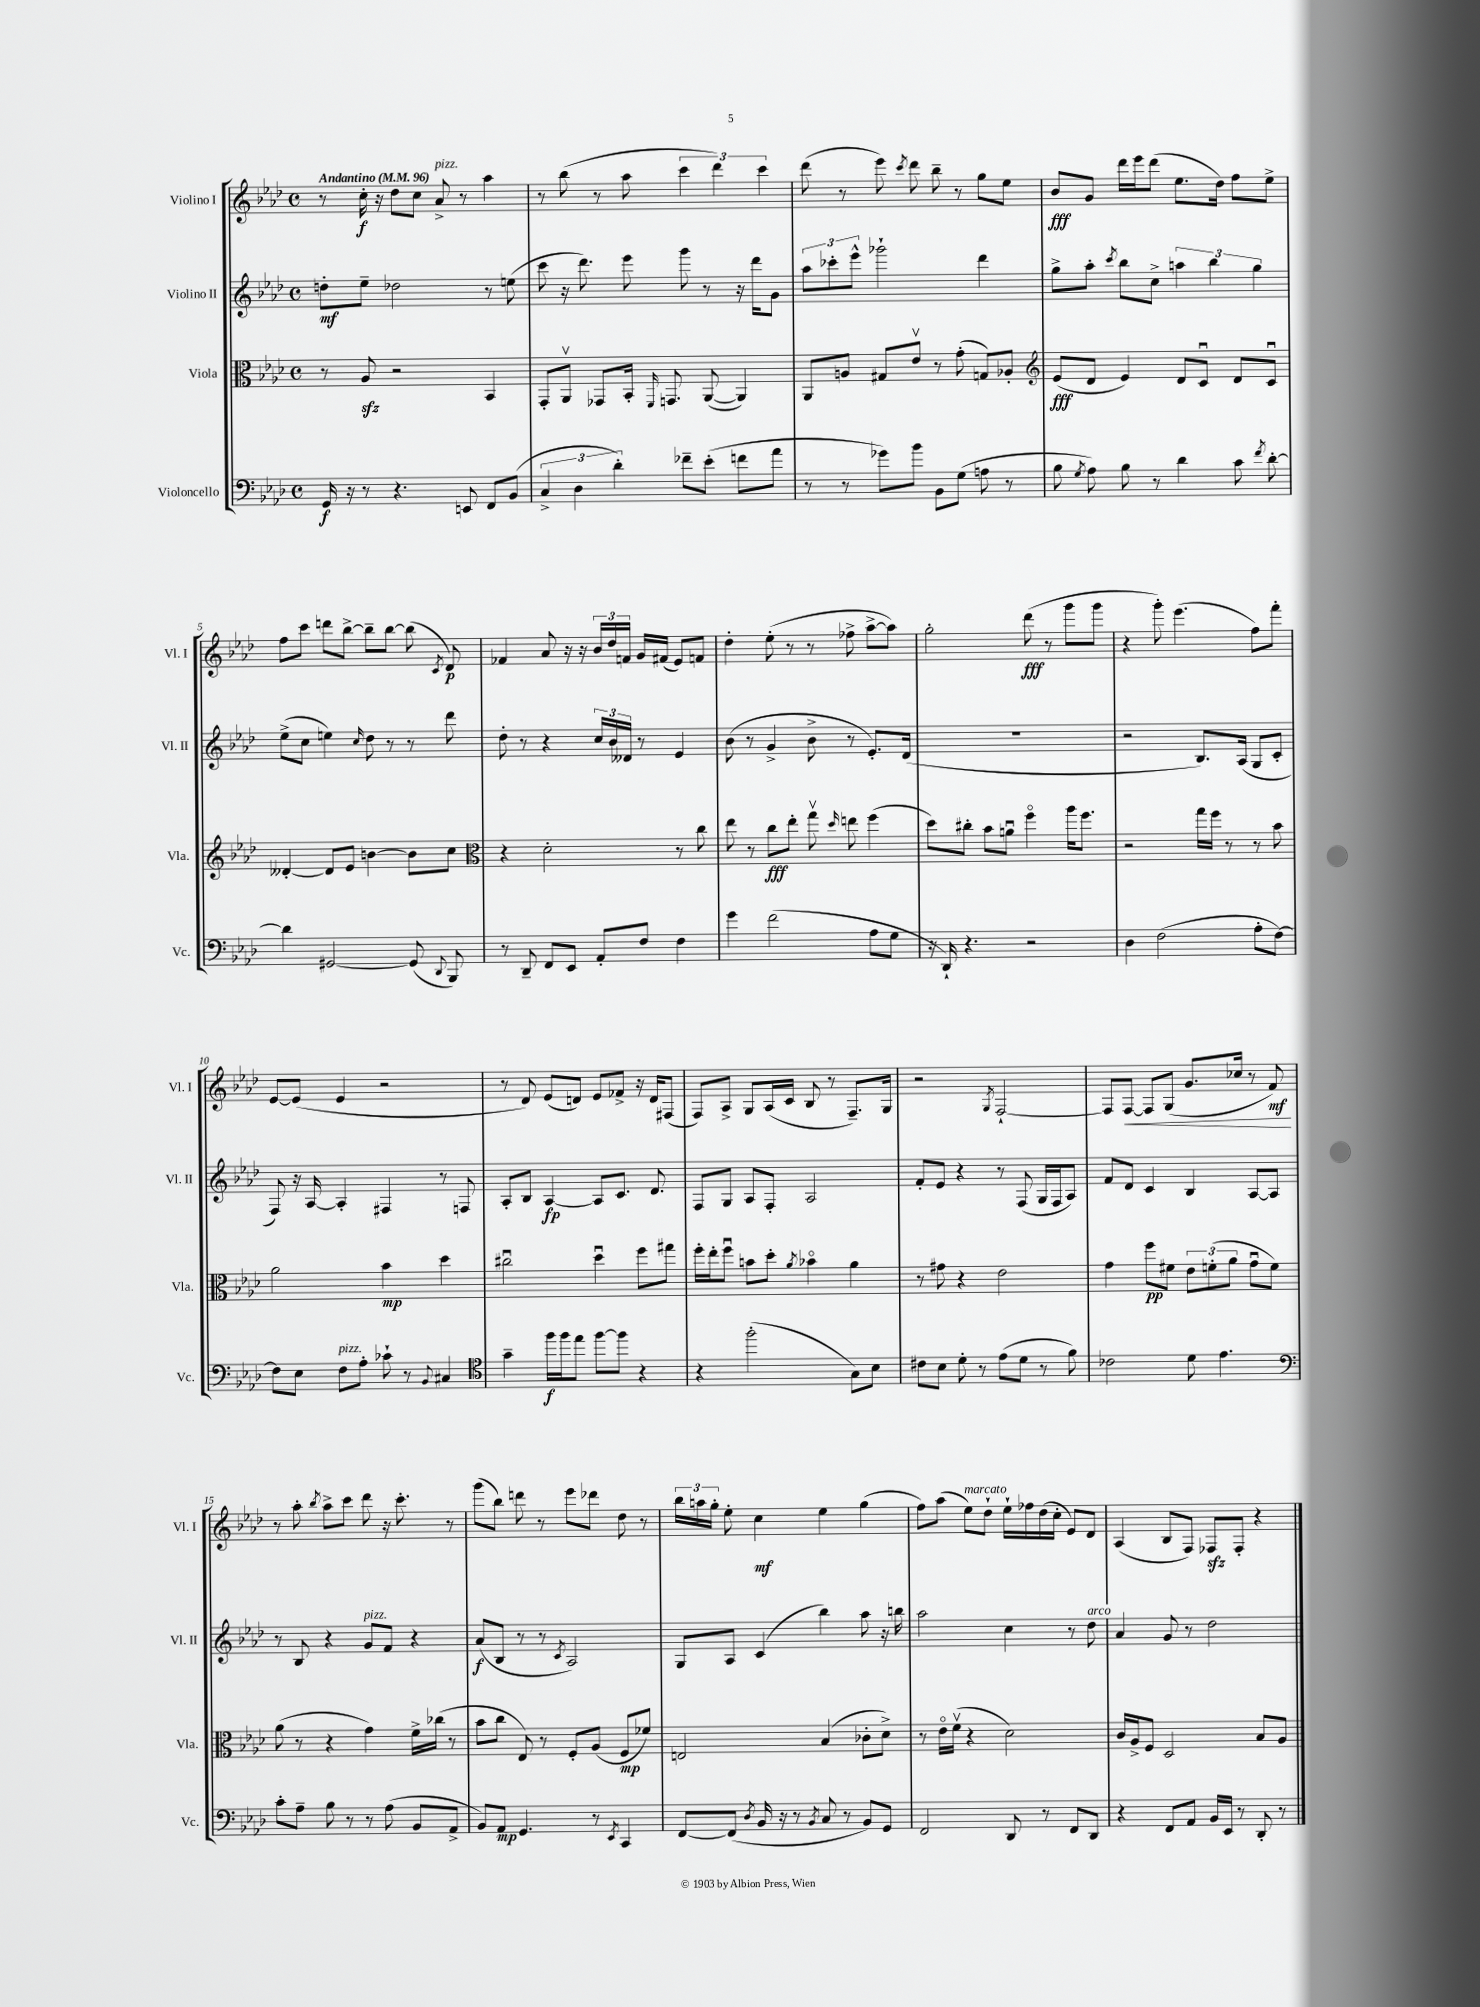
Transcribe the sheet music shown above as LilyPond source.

<<
\new StaffGroup <<
\new Staff = "s0" \with { instrumentName = "Violino I" shortInstrumentName = "Vl. I" } {
    \clef treble \key aes \major \defaultTimeSignature \time 4/4 \tempo "Andantino" 4 = 96
    \autoBeamOff r8 c''16-.\f r16 des''8[ c''8] aes'8->^\markup { \italic "pizz." } r8 aes''4 |
    r8 bes''8( r8 aes''8 \tuplet 3/2 { c'''4 des'''4) c'''4 } |
    des'''8( r8 ees'''8) \acciaccatura { c'''8 } des'''8 bes''8-- r8 g''8[ ees''8] |
    bes'8[\fff g'8] des'''16[ ees'''16 des'''8]( ees''8.[ des''16]) f''8[ ees''8]-> |
    f''8[ c'''8] d'''8[ bes''8]~-> bes''8[-- bes''8]~ bes''8( \acciaccatura { c'8 } des'8\p) |
    fes'4 aes'8 r16 r16 \tuplet 3/2 { bes'16[ des''16 f'16] } g'16[ fis'16]( ees'8[) f'8] |
    des''4-. ees''8-.( r8 r8 fes''8-> aes''8[~-> aes''8]) |
    g''2-. des'''8\fff( r8 g'''8[ g'''8] |
    r4 g'''8-.) ees'''4.( f''8[) f'''8]-. |
    ees'8[~ ees'8]( ees'4 r2 |
    r8 des'8) ees'8[( d'8]) ees'8[ fes'8]-> r16 d'16[ fis8]( |
    f8[) aes8]-> g8[ aes16( c'16] bes8 r8 f8.[--) g16] |
    r2 \acciaccatura { g8 } f2~-! |
    f8[ f8]~\< f8[ g8]( g'8.[ ces''16] r8 f'8\mf\!) |
    r8 aes''8-. \acciaccatura { bes''8 } aes''8[-> c'''8] des'''8 r16 c'''8.-. r8 |
    g'''8[( bes''8]) d'''8 r8 ees'''8[ des'''8] des''8 r8 |
    \tuplet 3/2 { bes''16[ a''16 g''16]-. } ees''8-. c''4\mf ees''4 g''4( |
    f''8[) aes''8]( ees''8[^\markup { \italic "marcato" }) des''8]-! ees''16[-! fes''16 des''16( c''16]-. ees'8[) des'8] |
    aes4( bes8[ f8]) fes8[\sfz fes8]-. r4 \bar "|." |
}
\new Staff = "s1" \with { instrumentName = "Violino II" shortInstrumentName = "Vl. II" } {
    \clef treble \key aes \major \defaultTimeSignature \time 4/4
    \autoBeamOff d''8[-.\mf ees''8]-- des''2 r8 e''8( |
    c'''8 r16 des'''8.) ees'''8 g'''8 r8 r16 des'''16[ g'8] |
    \tuplet 3/2 { aes''8[ ces'''8-. ees'''8]-^ } ges'''2-! des'''4 |
    g''8[-> aes''8]-. \acciaccatura { c'''8 } bes''8[ c''8]-> \tuplet 3/2 { a''4 bes''4 g''4 } |
    ees''8[->( c''8] e''4) \grace { c''16 } des''8 r8 r8 des'''8 |
    des''8-. r8 r4 \tuplet 3/2 { c''16[ bes'16 deses'16] } r8 ees'4 |
    bes'8( r8 g'4-> bes'8-> r8 ees'8.[-.) des'16]( |
    R1 |
    r2 bes8.[) aes16]( g8[ c'8]-. |
    f8) r16 aes16~ aes4-. fis4 r8 f8 |
    aes8[-. bes8] aes4~\fp aes8[ c'8.] des'8. |
    f8[ g8] aes8[ f8]-. aes2 |
    f'8[-. ees'8] r4 r8 f8( g16[ f16 aes8]) |
    f'8[ des'8] c'4 bes4 aes8[~ aes8] |
    r8 bes8 r4 g'8[^\markup { \italic "pizz." } f'8] r4 |
    aes'8[\f( bes8] r8 r8 \acciaccatura { c'8 } aes2) |
    g8[ aes8] c'4( bes''4) aes''8 r16 b''16 |
    aes''2 c''4 r8 des''8^\markup { \italic "arco" } |
    aes'4 g'8 r8 des''2 \bar "|." |
}
\new Staff = "s2" \with { instrumentName = "Viola" shortInstrumentName = "Vla." } {
    \clef alto \key aes \major \defaultTimeSignature \time 4/4
    \autoBeamOff r8 aes8\sfz r2 bes,4 |
    g,8[-. aes,8]\upbow ges,8[ bes,16]-. \grace { f,16 } g,8. aes,8~( aes,4) |
    aes,8[ a8] gis8[ ees'8]\upbow r8 g'8-.( g8[) aes8]-. |
    \clef treble ees'8[\fff( des'8] ees'4) des'8[ c'8]\downbow des'8[ c'8]\downbow |
    deses'4~-. deses'8[ ees'8] b'4~ b'8[ c''8] |
    \clef alto r4 des'2-. r8 c''8 |
    ees''8 r8 c''8[\fff ees''8]-. g''8\upbow \grace { des''16 } e''8 f''4( |
    des''8[) cis''8]-. bes'8[ a'8]\downbow f''4\flageolet aes''16[ f''8.] |
    r2 g''16[ f''16] r8 r8 bes'8 |
    aes'2 bes'4\mp des''4 |
    cis''2\downbow des''4\downbow f''8[ gis''8] |
    f''16[-. ees''16-. f''8]\downbow b'8[ des''8]-. \acciaccatura { aes'8 } bes'4\flageolet aes'4 |
    r8 gis'8 r4 ees'2 |
    g'4 f''8[\pp fis'8] \tuplet 3/2 { ees'8[ f'8-.( aes'8] } g'8[\downbow f'8]) |
    aes'8( r8 r4 g'4) f'16[-> ces''16]( r8 |
    bes'8[ c''8] ees8) r8 f8[-. aes8]( f8[\mp fes'8]) |
    e2 bes4( ces'8[-. des'8]->) |
    r8 ees'16[\flageolet f'16]\upbow( r4 des'2) |
    c'16[ aes16-> f8] des2 bes8[ aes8] \bar "|." |
}
\new Staff = "s3" \with { instrumentName = "Violoncello" shortInstrumentName = "Vc." } {
    \clef bass \key aes \major \defaultTimeSignature \time 4/4
    \autoBeamOff g,16\f r16 r8 r4. e,8 f,8[ bes,8]( |
    \tuplet 3/2 { c4-> des4 des'4-.) } fes'8[-- ees'8]-.( f'8[ aes'8] |
    r8 r8 ges'8[) bes'8] bes,8[ g8]( a8 r8 |
    bes8 \acciaccatura { g8 } aes8) bes8 r8 des'4 c'8 \acciaccatura { f'8 } des'8~-. |
    des'4 gis,2~ gis,8( \appoggiatura { des,8 } bes,,8) |
    r8 des,8-- f,8[ ees,8] aes,8[-. f8] f4 |
    g'4 f'2( aes8[ g8] |
    r16 des,16-!) r4. r2 |
    des4 f2( aes8[-. f8]~) |
    f8[ ees8] f8[^\markup { \italic "pizz." } aes8]-. ces'8-! r8 \appoggiatura { bes,8 } cis4 |
    \clef tenor g'4-- f''16[\f f''16 ees''8] f''8[~ f''8] r4 |
    r4 f''2-.( g8[) bes8] |
    cis'8[ bes8] des'8-. r8 ees'8[( des'8] r8 f'8) |
    ces'2 des'8 ees'4. |
    \clef bass c'8[-. aes8]-- bes8 r8 r8 aes8( bes,8[ aes,8]-> |
    bes,8[) aes,8]\mp g,4. r8 \acciaccatura { ees,8 } c,4 |
    f,8[~ f,8]( \acciaccatura { des8 } bes,16 r16 r8 \acciaccatura { bes,8 } c8 r8 bes,8[) g,8] |
    f,2 des,8 r8 f,8[ des,8] |
    r4 f,8[ aes,8] bes,16[ ees,16] r8 des,8-. r8 \bar "|." |
}
>>
>>
